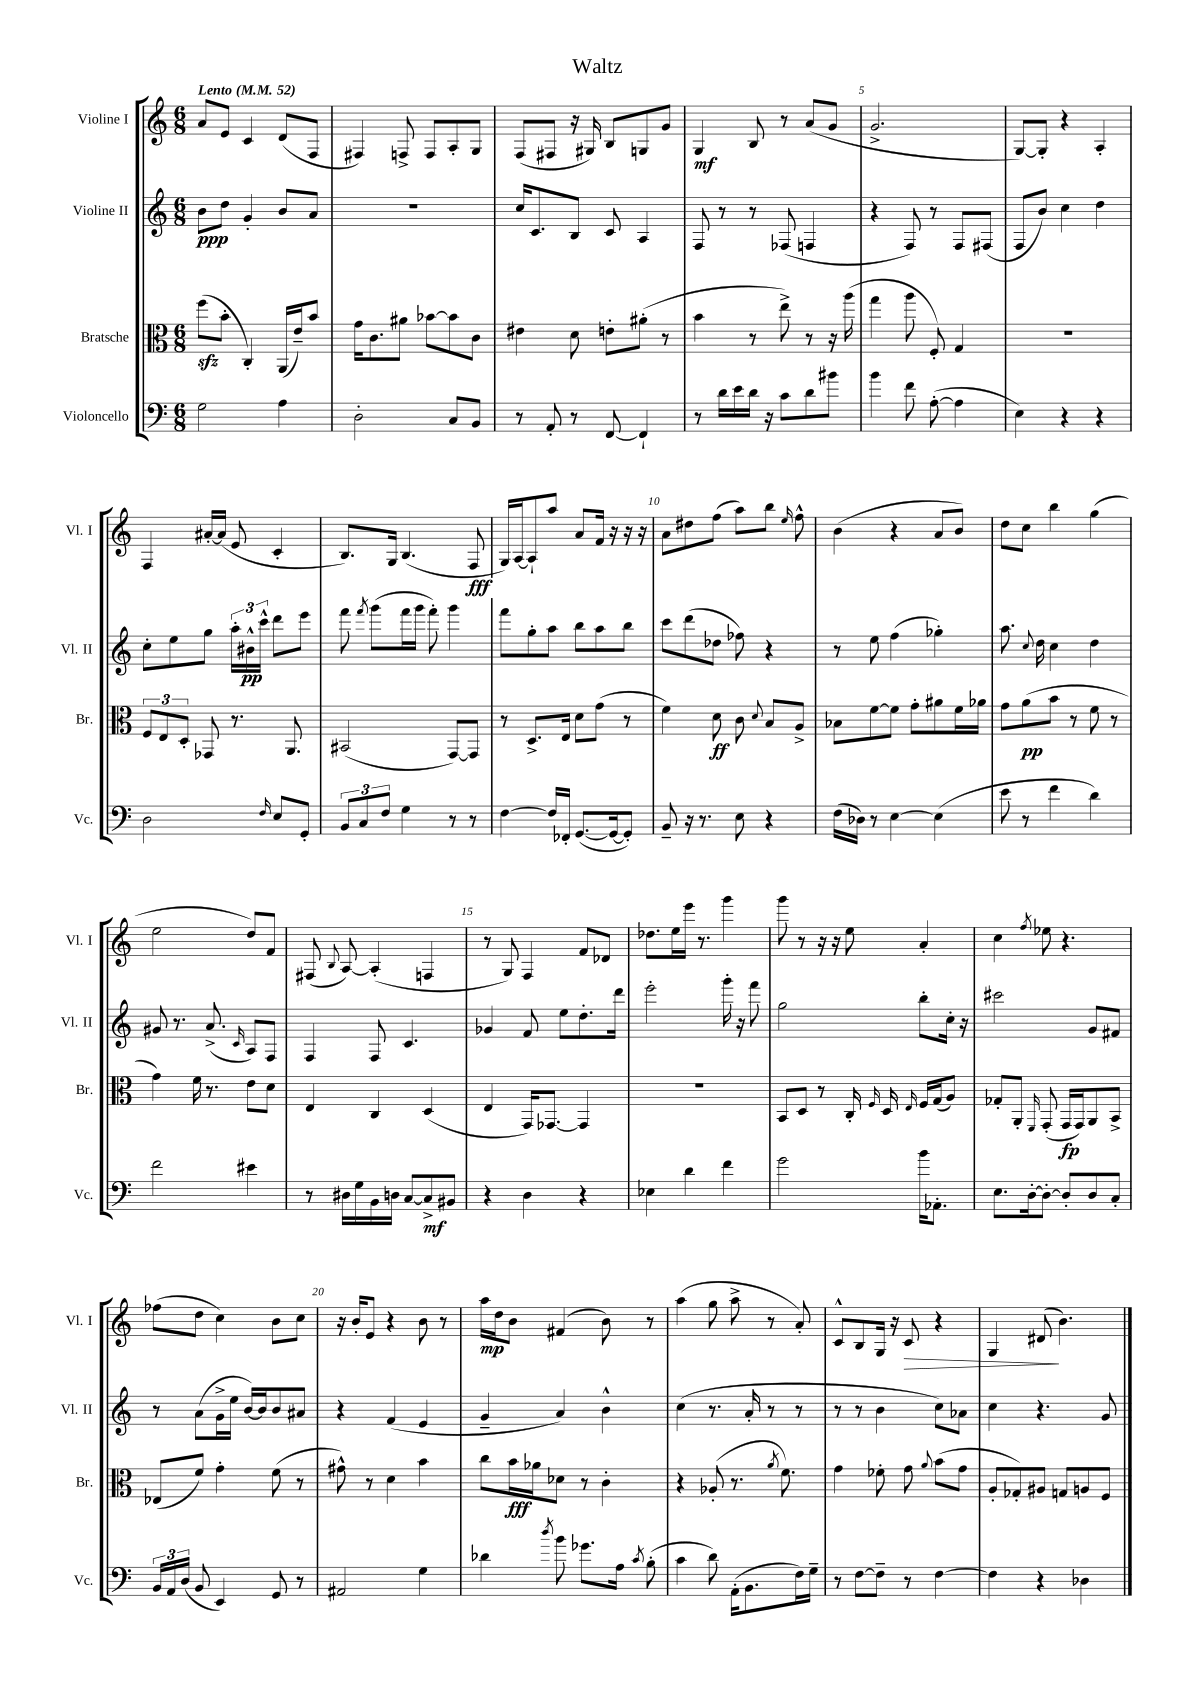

**kern	**kern	**kern	**kern
*staff4	*staff3	*staff2	*staff1
*clefF4	*clefC3	*clefG2	*clefG2
*k[]	*k[]	*k[]	*k[]
*M6/8	*M6/8	*M6/8	*M6/8
*MM52	*MM52	*MM52	*MM52
2G\	(8ff\L	8b\L	8a/L
.	8b'\J	8dd\J	8e/J
.	4C'/)	4g'/	4c/
4A\	(16AA/LL	8b/L	(8d/L
.	16e~/J)	.	.
.	8b/J	8a/J	8F/J
=	=	=	=
2D'\	16g\LK	2.r	4F#/)
.	8.c\	.	.
.	8a#\J	.	8F^/
.	[8b-\L	.	8F/L
8C/L	8b-\]	.	8A'/
8BB/J	8c\J	.	8G/J
=	=	=	=
8r	4e#\	16cc/LK	(8F/L
.	.	8.c/	.
8AA'/	.	.	8F#/J
8r	8d\	8B/J	16r
.	.	.	16G#/)
[8FF/	8e'\L	8c/	8B/L
4FF`/]	(8a#'\J	4A/	8G/
.	8r	.	8g/J
=	=	=	=
8r	4b\	8F/	4G/
16d\LL	.	8r	.
16e\	.	.	.
16d\JJ	8r	8r	8B/
16r	.	.	.
8c\L	8ee^\)	(8F-/	8r
8d\	8r	4F/	(8a/L
8b#\J	16r	.	8g/J
.	(16aa\	.	.
=	=	=	=
4b\	4gg\	4r	2.g^/
8f\	8aa\	8F/)	.
([8A'\	8F'/)	8r	.
4A\]	4G/	8F/L	.
.	.	(8F#/J	.
=	=	=	=
4E\)	2.r	8F/L	[8G/L)
.	.	8b/J)	8G'/]J
4r	.	4cc\	4r
4r	.	4dd\	4A'/
=	=	=	=
2D\	12F/L	8cc'\L	4F/
.	12E/	.	.
.	.	8ee\	.
.	12D'/J	.	.
.	8GG-/	8gg\J	[16a#'/LL
.	.	.	(16a#/]JJ
.	8.r	24aa'\LL	8e/
.	.	24b#^^\	.
.	.	24ccc^^\JJ	.
16qqF/	.	.	.
8E/L	.	8ddd\L	4c'/
.	8.AA/	.	.
8GG'/J	.	8eee\J	.
=	=	=	=
12BB/L	(2BB#/	8fff\	8.B/L)
12C/	.	.	.
.	.	8qfff/	.
.	.	(8ggg\L	.
12F/J	.	.	.
.	.	.	16G/Jk
4G\	.	16fff\L	(4.B/
.	.	16ggg\JJ	.
.	.	8fff'\)	.
8r	[8GG/L)	4ggg\	.
8r	8GG/]J	.	8F/
=	=	=	=
[4F\	8r	8fff\L	16G/LL)
.	.	.	[16A/J
.	8.D^/L	8gg'\	8A`/]
16F/]LL	.	8aa\J	8aa/J
16FF-'/JJ	16E/Jk	.	.
([8.GG/L	8d\L	8bb\L	8a/L
.	(8g\J	8aa\	16f/Jk
16GG/_k	.	.	16r
8GG'/]J)	8r	8bb\J	16r
.	.	.	16r
=	=	=	=
8BB~/	4f\)	8ccc\L	8a\L
16r	.	(8ddd\	8dd#\
8.r	.	.	.
.	8d\	8dd-\J	(8ff\J
8E\	8c\	8ff-\)	8aa\L)
.	8qqd/	.	.
4r	8B/L	4r	8bb\J
.	.	.	16qqee/
.	8A^/J	.	8ff^^\
=	=	=	=
(16F\LL	8B-\L	8r	(4b\
16D-\JJ)	.	.	.
8r	[8f\	8ee\	.
[4E\	8f\]J	(4ff\	4r
.	8g'\L	.	.
(4E\]	8a#\	4gg-'\)	8a/L
.	16f\L	.	8b/J)
.	16a-\JJ	.	.
=	=	=	=
8e\	8g\L	8.aa\	8dd\L
8r	(8a\	.	8cc\J
.	.	8qqcc/	.
.	.	16dd\	.
4f\	8b\J	4cc\	4bb\
.	8r	.	.
4d\)	8f\	4dd\	(4gg\
.	8r	.	.
=	=	=	=
2f\	4g\)	8g#/	2ee\
.	.	8.r	.
.	16f\	.	.
.	8.r	(8.a^/	.
.	.	16qqc/	.
4e#\	8e\L	8A/L)	8dd/L)
.	8d\J	8F/J	8f/J
=	=	=	=
8r	4E/	4F/	(8F#/
.	.	.	8qqB/
16D#\LL	.	.	[8A/)
16G\	.	.	.
16BB\	4C/	8F/	(4A'/]
16D\JJ	.	.	.
[8C/L	.	4.c/	.
8C^/]	(4D/	.	4F/
8BB#/J	.	.	.
=	=	=	=
4r	4E/	4g-/	8r
.	.	.	8G/)
4D\	16GG/LK)	8f/	4F/
.	[8.GG-/J	.	.
.	.	8ee\L	.
4r	4GG-/]	8.dd'\	8f/L
.	.	.	8d-/J
.	.	16ddd\Jk	.
=	=	=	=
4E-\	2.r	2eee'\	8.dd-\L
.	.	.	16ee\L
4d\	.	.	16eee\JJ
.	.	.	8.r
4f\	.	16ggg'\	4ggg\
.	.	16r	.
.	.	8fff\	.
=	=	=	=
2g\	8BB/L	2gg\	8ggg\
.	8D/J	.	8r
.	8r	.	16r
.	.	.	16r
.	16C'/	.	8ee\
.	16qqF/	.	.
.	16D/	.	.
.	16qqE/	.	.
16b\LK	16F/LL	8bb'\L	4a'/
8.AA-'\J	(16G/J	.	.
.	8A/J)	16cc'\Jk	.
.	.	16r	.
=	=	=	=
8.E\L	8G-'/L	2ccc#\	4cc\
.	8AA'/J	.	.
[16D'\k	.	.	.
.	16qqFF/	.	8qff/
8D'\_J	(8GG'/	.	8ee-\
8D'/]L	16GG/LL	.	4.r
.	16GG/J)	.	.
8D/	8AA/	8g/L	.
8C'/J	8BB^/J	8f#/J	.
=	=	=	=
24BB/LL	(8E-/L	8r	(8ff-\L
24AA/	.	.	.
(24D/JJ	.	.	.
8BB/	8f/J)	(8a\L	8dd\J
4EE/)	4g'\	16g^\L	4cc\)
.	.	16ee\JJ	.
.	.	[16b/LL)	.
.	.	16b/]J	.
8GG/	(8f\	8b/	8b\L
8r	8r	8a#/J	8cc\J
=	=	=	=
2AA#/	8g#^^\)	4r	16r
.	.	.	16b'/LK
.	8r	.	8e/J
.	4d\	(4f/	4r
4G\	4b\	4e/	8b\
.	.	.	8r
=	=	=	=
4d-\	8cc\L	4g~/	16aa\LL
.	.	.	16dd\J
.	16b\L	.	8b\J
.	16a-\J	.	.
8qdd/	.	.	.
8b\	8d-\J	4a/)	(4f#/
8.g-\L	8r	.	.
.	4c'\	4b^^\	8b\)
16A\Jk	.	.	.
8qc/	.	.	.
(8B'\	.	.	8r
=	=	=	=
4c\	4r	(4cc\	(4aa\
8d\)	(8A-'/	8.r	8gg\
(16AA'\LK	8.r	.	8aa^\
8.BB\	.	16a'/	.
.	.	8r	8r
.	8qa/	.	.
.	8.f\)	.	.
16F\L)	.	8r	8a'/)
16G~\JJ	.	.	.
=	=	=	=
8r	4g\	8r	8c^^/L
[8F\L	.	8r	8B/
8F~\]J	8f-'\	4b\	16G/Jk
.	.	.	16r
8r	8g\	.	8c/
.	8qqa/	.	.
[4F\	(8b\L	8cc\L)	4r
.	8g\J	8a-\J	.
=	=	=	=
4F\]	8A'/L	4cc\	4G/
.	8G-'/)	.	.
4r	8A#/J	4.r	(8d#/
.	8G/L	.	4.b\)
4D-\	8A/	.	.
.	8F/J	8g/	.
==	==	==	==
*-	*-	*-	*-
